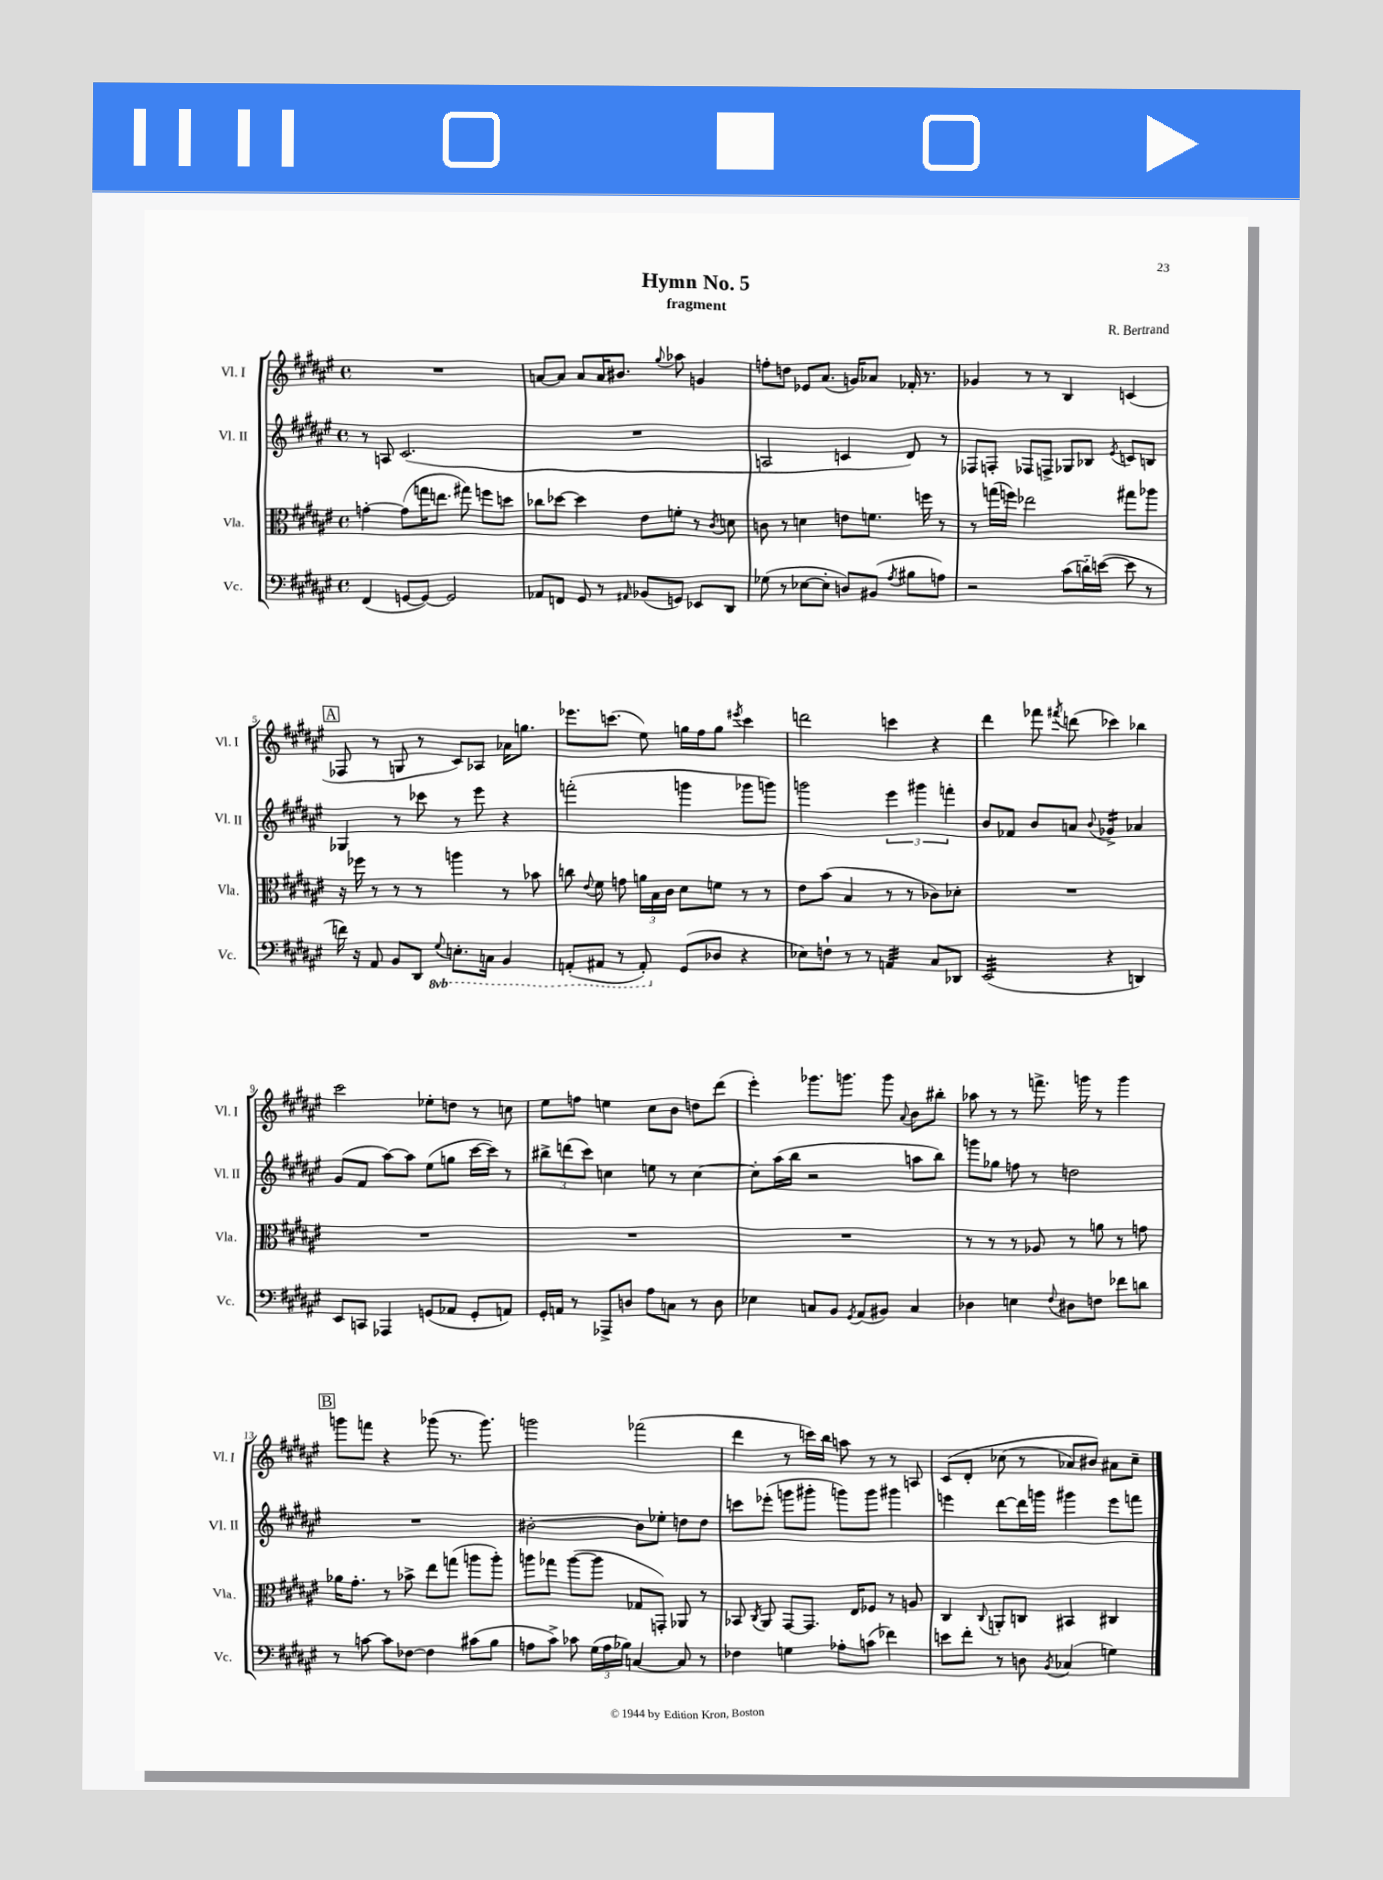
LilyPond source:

\header { title = "Hymn No. 5" composer = "R. Bertrand" subtitle = "fragment" }
<<
\new StaffGroup <<
\new Staff = "s0" \with { instrumentName = "Vl. I" shortInstrumentName = "Vl. I" } {
    \clef treble \key fis \major \defaultTimeSignature \time 4/4
    \autoBeamOff R1 |
    a'8[~ a'8] a'8[ a'16 bis'8.] \appoggiatura { gis''8 } aes''8 g'4 |
    f''8[-. d''8] ees'8[ ais'8.]( g'16[) aes'8] fes'16-. r8. |
    ges'4 r8 r8 b4 c'4( |
    \mark \markup { \box "A" } fes8 r8 g8 r8 cis'8[) aes8] aes'16[ g''8.] |
    ees'''8.[ c'''8.]( eis''8) g''16[ fis''16 g''8] \acciaccatura { eis'''8 } c'''4 |
    d'''2 c'''4 r4 |
    dis'''4 fes'''8 \acciaccatura { fis'''8 } d'''8( ces'''4) bes''4 |
    cis'''2 ees''8[-. d''8] r8 c''8 |
    eis''8[ f''8] e''4 cis''8[ b'8] d''8[ dis'''8]( |
    eis'''4-.) ges'''8.[ g'''8.] g'''8 \appoggiatura { ais'8 } b'8[ bis''8]-. |
    aes''8 r8 r8 f'''8.-> g'''16 r8 g'''4 |
    \mark \markup { \box "B" } g'''8[ f'''8] r4 ges'''8( r8. ges'''8.) |
    g'''2 fes'''2( |
    dis'''4 r8 c'''16[) b''16] a''8 r8 r8 a8 |
    cis'8[\( dis'8]-. ces''8( r8 aes'8[) bis'8]\) ais'8[ ces''8]-- \bar "|." |
}
\new Staff = "s1" \with { instrumentName = "Vl. II" shortInstrumentName = "Vl. II" } {
    \clef treble \key fis \major \defaultTimeSignature \time 4/4
    \autoBeamOff r8 a8 cis'2.( |
    R1 |
    a2 c'4 dis'8) r8 |
    fes8[ f8]-. fes8[ f8]-> ges8[ bes8] \acciaccatura { eis'8 } c'8[ b8] |
    \mark \markup { \box "A" } ges4 r8 ces'''8 r8 eis'''8 r4 |
    f'''2-.( g'''4 ges'''8[ g'''8]) |
    g'''2 \tuplet 3/2 { eis'''4 gis'''4 f'''4-. } |
    b'8[ fes'8] b'8[ a'8] \appoggiatura { b'8 } ges'4:16-> aes'4 |
    gis'8[( fis'8] ais''8[~) ais''8] eis''8[( g''8] cis'''16[~ cis'''16]) r8 |
    \tuplet 3/2 { bis''8[-> d'''8( cis'''8]) } c''4 e''8 r8 c''4~ |
    c''8[-. ais''16( b''16] r2 a''8[ b''8]) |
    g'''8[ ges''8] f''8 r8 d''2 |
    \mark \markup { \box "B" } R1 |
    bis'2~-. bis'8[ ees''8]-. d''8[ d''8] |
    c'''8[ ees'''8]-.( g'''8[ gis'''8]-. g'''8[) g'''8] gis'''4 |
    e'''4 dis'''8[~ dis'''16 g'''16] gis'''4 e'''8[ f'''8] \bar "|." |
}
\new Staff = "s2" \with { instrumentName = "Vla." shortInstrumentName = "Vla." } {
    \clef alto \key fis \major \defaultTimeSignature \time 4/4
    \autoBeamOff g'4~-. g'8[( g''16 e''8.] gis''8) f''8[ d''8] |
    ces''8[ des''8]~ des''4 eis'8[ f'8]-. r8 \acciaccatura { cis'8 } d'8 |
    c'8 r8 d'4 e'8[ f'8.] f''16 r8 |
    r8 g''16[( f''16]) ees''2 gis''8[ aes''8] |
    \mark \markup { \box "A" } r16 fes''16 r8 r8 r8 a''4 r8 bes'8 |
    c''8 \appoggiatura { eis'8 } fis'8 g'8 \tuplet 3/2 { a'16[ b16 cis'16] } dis'8[ f'8] r8 r8 |
    eis'8[ b'8]( b4 r8 r8 ces'8[) des'8]-. |
    R1 |
    R1 |
    R1 |
    R1 |
    r8 r8 r8 aes8 r8 a'8 r8 g'8 |
    \mark \markup { \box "B" } aes'16[ gis'8.]-. r8 bes'8-> eis''8[ g''8]( a''8[ a''8]-.) |
    a''8[ ges''8] a''8[~( a''8] ges8[ g,8]-.) aes,8 r8 |
    bes,8 \acciaccatura { cis8 } ais,8 gis,8[~ gis,8.] eis16[ fes8] r8 a8 |
    cis4 \appoggiatura { cis8 } a,8[-. c8] bis,4 cis4 \bar "|." |
}
\new Staff = "s3" \with { instrumentName = "Vc." shortInstrumentName = "Vc." } {
    \clef bass \key fis \major \defaultTimeSignature \time 4/4 \set Staff.ottavationMarkups = #ottavation-simple-ordinals
    \autoBeamOff fis,4( g,8[~ g,8]~) g,2 |
    aes,8[ f,8] gis,8 r8 \grace { ais,16 } bes,8[( g,8]) ees,8[ dis,8] |
    ges8( r8 ees8[~ ees8]-. d8[) bis,8]( \acciaccatura { ais8 } bis8[ a8]) |
    r2 cis'8[( d'16-_) e'16]~( e'8 r8 |
    \mark \markup { \box "A" } f'16) r16 ais,8 b,8[ dis,8] \ottava #-1 \appoggiatura { gis,8 } e,8.[-. c,16] b,,4 |
    a,,8[-.( ais,,8] r8 ais,,8-.) \ottava #0 gis,8[( des8] r4 |
    ees8[) f8]-! r8 r8 a,4:32 cis8[ des,8] |
    eis,2:32( r4 d,4) |
    eis,8[ c,8] aes,,4 g,8[( aes,8] g,8[-. a,8]) |
    gis,16[-. a,16] r8 aes,,8[-> d8] ais8[ c8] r8 d8 |
    ees4 c8[ b,8] \acciaccatura { gis,8 } ais,8[( bis,8]) c4 |
    des4 e4 \appoggiatura { fis8 } dis8[ f8] fes'8[ d'8] |
    \mark \markup { \box "B" } r8 c'8~ c'8[ fes8]~ fes4 cis'8[( b8] |
    a8[ cis'8]->) ces'8 \tuplet 3/2 { gis16[( a16 bes16]) } c4~ c8 r8 |
    fes4 g4 aes8[-. c'8]( fes'4) |
    e'8[ fis'8]-. r8 d8 \acciaccatura { b,8 } ces4( g4) \bar "|." |
}
>>
>>
